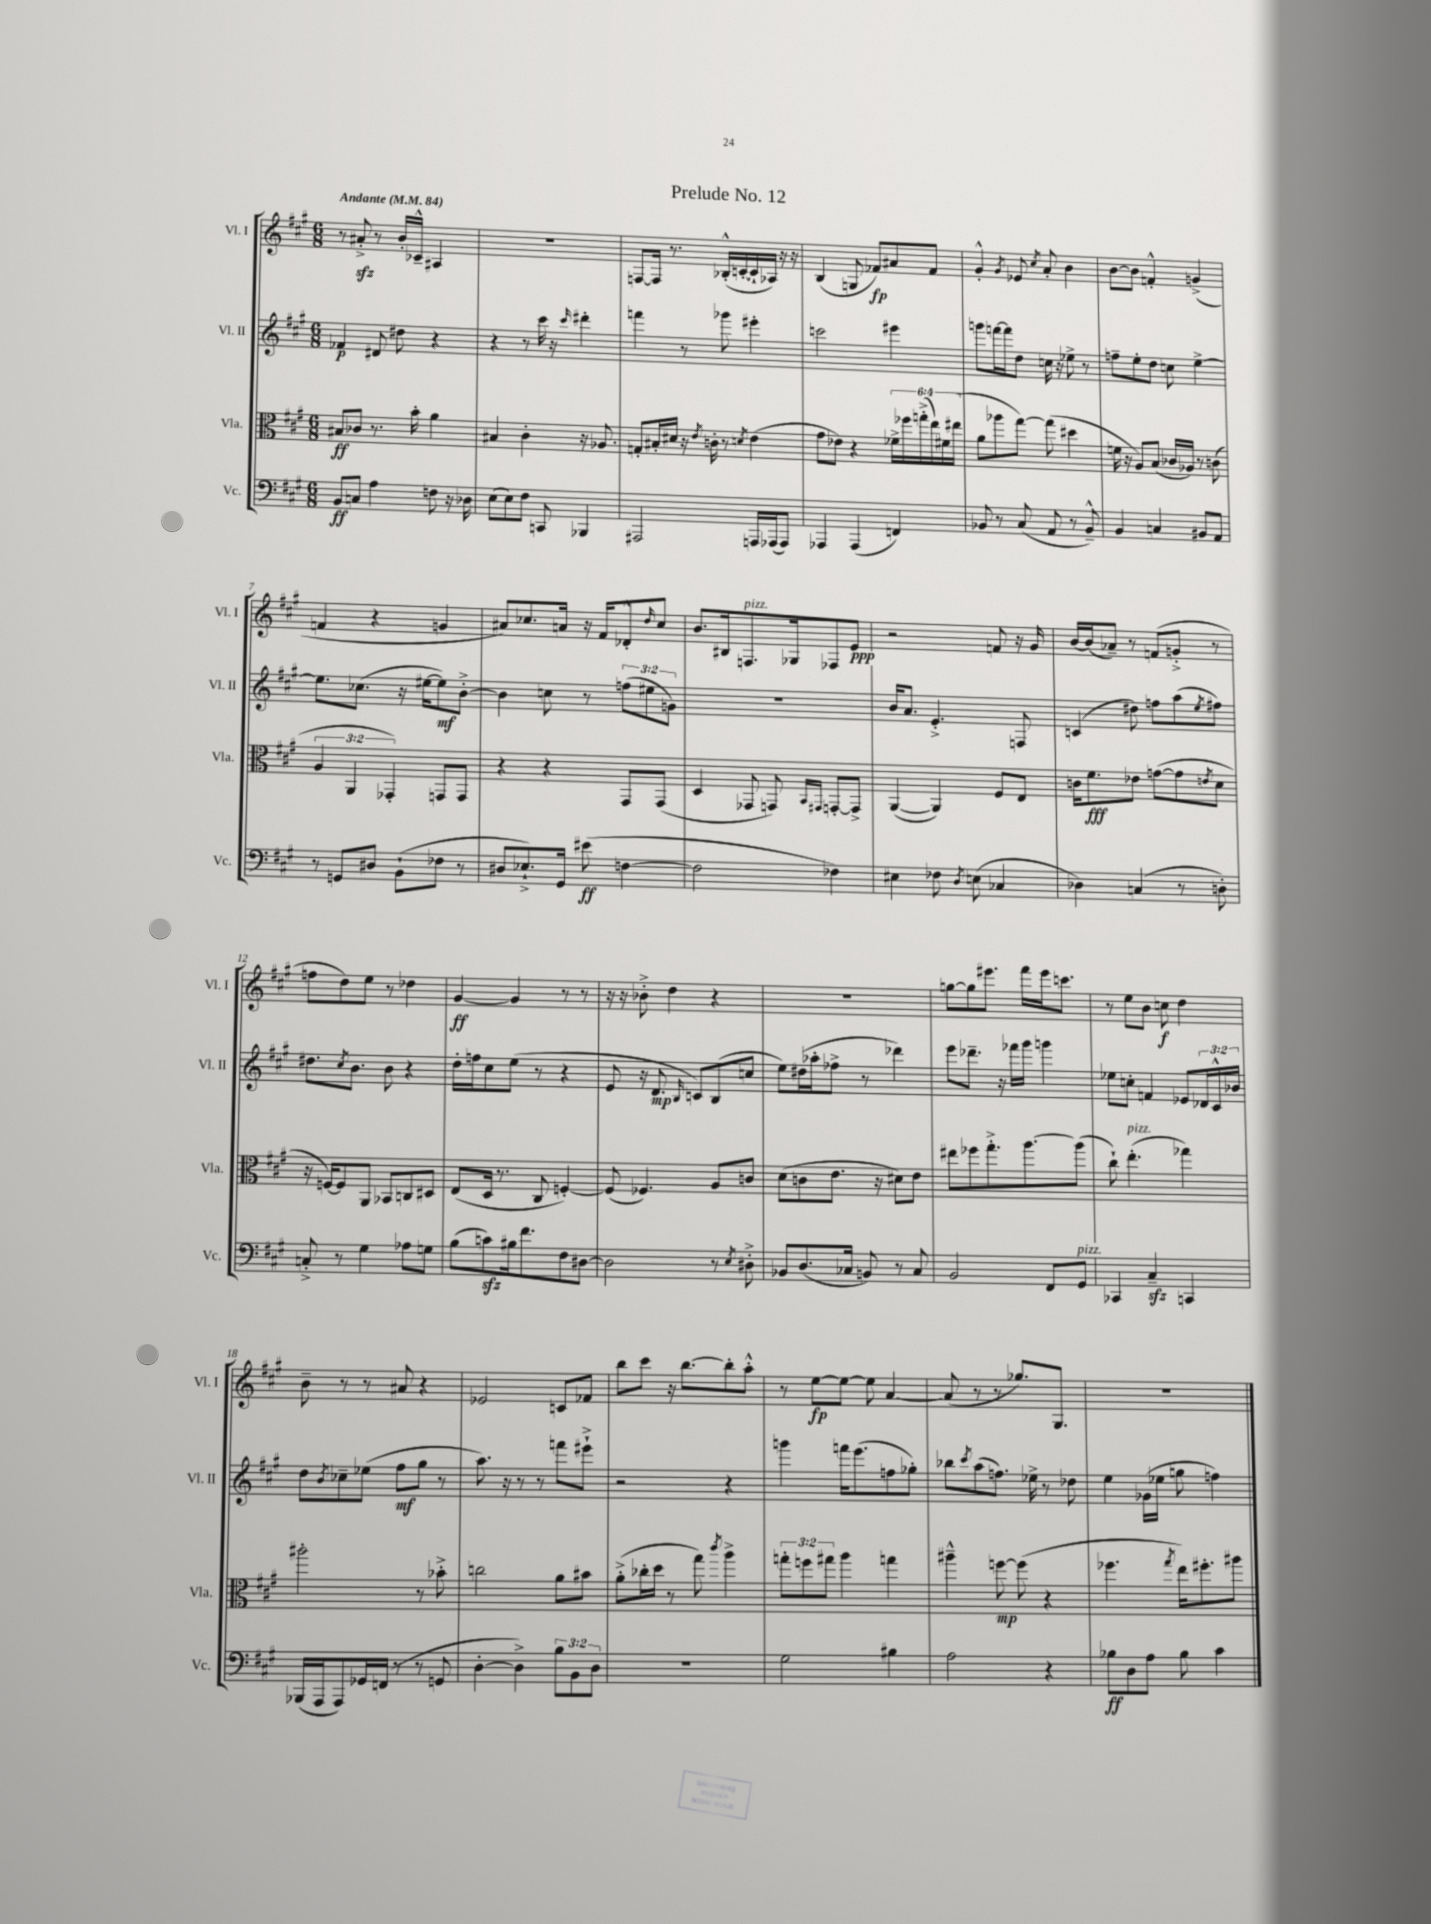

**kern	**kern	**kern	**kern
*staff4	*staff3	*staff2	*staff1
*clefF4	*clefC3	*clefG2	*clefG2
*k[f#c#g#]	*k[f#c#g#]	*k[f#c#g#]	*k[f#c#g#]
*M6/8	*M6/8	*M6/8	*M6/8
*MM84	*MM84	*MM84	*MM84
8BB	8B#	4f-	8r
8C	8c-	.	8a#'^
4A	8.r	8d#	8r
.	.	8dd#	16b'
.	16b'	.	16c-~^^
8F	4a	4r	4A#
16r	.	.	.
16D-	.	.	.
=	=	=	=
(8E	4B#	4r	2.r
8E)	.	.	.
8F#	4c#'	8r	.
8CC	.	16ccc#	.
.	.	16r	.
.	.	16qqccc#	.
4BBB-	16r	4ddd#'	.
.	8.A-	.	.
=	=	=	=
2AAA#	8G'	4fff	[8F
.	16B#'	.	16F]
.	16d#	.	8.r
.	16r	8r	.
.	8qe	.	.
.	16c'	.	.
.	8r	8ggg-	(16B-'^^
.	.	.	[16c'
.	8qd	.	.
16AAA	(4e	4eee#'	16c`]
(16AAA-	.	.	16A-)
8AAA-)	.	.	16r
.	.	.	16r
=	=	=	=
4AAA-	8g#	2ccc	(4B
.	8e-)	.	.
(4AAA-	4r	.	8G
.	.	.	8f-)
4FF)	24f-^	4eee#	8a#
.	24ff-	.	.
.	(24gg'^	.	.
.	24ee)	.	8f-
.	24f#	.	.
.	(24ee#	.	.
=	=	=	=
8BB-	8a	8ggg	4g#'^^
8r	8aa-	[16fff	.
.	.	16fff]	.
.	.	.	8qg#
(8C#	[8gg#)	8dd	8e-
.	.	.	8qcc#
8AA	(8gg#]	16cc	8a'
.	.	16r	.
8r	4dd#	8ee-^	4b
8BB-~^^)	.	8r	.
=	=	=	=
4BB	16f	8ff~	[8b
.	16r	.	.
.	8A)	8ee'	8b]
4C	(8B	8dd	4f'^^
.	16c-	8cc	.
.	16A-)	.	.
8BB#	8r	[4ee^	(4g^
8AA	(8c	.	.
=	=	=	=
8r	6A	8.ee]	4f
8GG	.	.	.
.	6AA	.	.
.	.	(8.cc-	.
8D#	.	.	4r
.	6GG-')	.	.
(8BB`	.	16r	.
.	.	[16ee#	.
8F-	8GG	8ee#])	4g
8r	8GG	[8b'^	.
=	=	=	=
8D#	4r	4b]	8a#)
8.E-`^)	.	.	8.cc-
.	4r	8cc	.
16GG#	.	.	16a
(8e#	.	8r	16r
.	.	.	16f#
[4F	8GG#	(12ff	8d-'^^
.	.	12ee#	.
.	.	.	16qqdd
.	(8GG#	.	8cc-
.	.	12g)	.
=	=	=	=
2F]	4D	2.r	8.b
.	.	.	16B#
.	8GG-	.	8.F
.	8GG)	.	.
.	.	.	16G-
.	16qqBB	.	.
.	16qqGG#	.	.
4F-)	[8GG'	.	8F-
.	8GG^]	.	8e
=	=	=	=
4E#	([4AA	16b	2r
.	.	8.a	.
8F-	4AA])	4.e'^	.
8qD	.	.	.
(8E	.	.	.
4C-	8F#	.	8f
.	8E	8F	16r
.	.	.	16g#
=	=	=	=
4D-)	16c	(4c	[16b
.	8.f#	.	(16b]
.	.	.	8a-~)
(4C	8e-	8dd#)	8r
.	([8g	8ff	(8f
8r	8g]	(8aa	8g'^
.	8qe	8qee	.
8D')	8d	8ff#)	8r
=	=	=	=
8C'^	16r	8.dd#	8ff
.	[16F)	.	.
8r	8F]	.	8dd)
.	.	8qcc#	.
.	.	8.b	.
4G#	8AA	.	8ee
.	8BB-	8b	8r
8A-	8C	4r	4dd-
8G	8D#	.	.
=	=	=	=
(8B	(8E	16dd'	[4g#
.	.	16ff	.
8c)	16D	8cc#	.
.	8.r	.	.
16B#	.	(8ee	4g#]
8.f#	.	.	.
.	8C#	8r	.
8F#	[4F')	4r	8r
[8D#	.	.	8r
=	=	=	=
2D#]	(8F]	8e	16r
.	.	.	16r
.	4.F-)	16r	8b-'^
.	.	8.d	.
.	.	.	4dd
.	.	16qqB	.
.	.	8c)	.
8r	8A	(8B	4r
8qE	.	.	.
8D#'^	8c	8cc	.
=	=	=	=
8BB-	(8d	8ee)	2.r
(8.D	8c	(16dd#	.
.	.	16aa-'	.
.	8.e	8ff-^	.
16C-	.	.	.
8BB)	.	8r	.
.	16r	.	.
8r	8d#)	4ddd-)	.
8C-	8e	.	.
=	=	=	=
2BB	8ee#	8eee	[8gg
.	8ff-	8.ddd-~	8gg]
.	8.gg#'^	.	8.eee#
.	.	16r	.
.	.	16fff-	.
.	[8.aa	16ggg#	16fff#
8FF#	.	4ggg	16eee#
.	.	.	8.ccc
8GG#	(8aa]	.	.
=	=	=	=
4CC-	8cc#`)	8ee-	8r
.	(4.ee'	8cc'	8ee
4C#~	.	4f	8b
.	.	.	8cc
4CC	4gg-)	8e-	4dd
.	.	24d-	.
.	.	24c#^^	.
.	.	24b-	.
=	=	=	=
(16BBB-	2aa#'	8dd	8b~
16AAA	.	.	.
.	.	8qb	.
8AAA)	.	8cc-~	8r
16GG-	.	(8ee-	8r
(16FF	.	.	.
8r	.	8ff#	8a#
8r	8r	8gg#	4r
8GG	8b-'^	8r	.
=	=	=	=
[4D'	2cc	8.aa)	2e-
.	.	16r	.
4D^])	.	8r	.
.	.	8r	.
12B	8a	8fff	8c
12BB	.	.	.
.	8b#	8eee#`^	8f-
12D	.	.	.
=	=	=	=
2.r	(8a'^	2r	8bb
.	16cc-'	.	8ccc#
.	16dd	.	.
.	8r	.	16r
.	.	.	[8.bb
.	8gg#)	.	.
.	8qccc#	.	.
.	4aa^	4r	8bb']
.	.	.	8aa'^^
=	=	=	=
2G#	12gg'	4ggg	8r
.	12ff	.	.
.	.	.	[8ee
.	12gg#	.	.
.	4aa	16fff	8ee_
.	.	(8.eee	.
.	.	.	8ee]
4B#	4gg	8ff	[4a
.	.	8gg-')	.
=	=	=	=
2A	4aa#~^^	8bb-	(8a]
.	.	8qccc#	.
.	.	(8aa	8r
.	[8ff	8.ff)	8r
.	(8ff]	.	8.gg-)
.	.	16ee-^	.
4r	4r	8r	.
.	.	.	8.G#
.	.	8dd-	.
=	=	=	=
8B-	4.ff-	4ee	2.r
8D	.	.	.
8A	.	(16g-	.
.	.	16ee-	.
.	8qgg#	.	.
8B-	16ee)	8gg	.
.	8.ff#'	.	.
4c#	.	4ff)	.
.	8aa#	.	.
==	==	==	==
*-	*-	*-	*-
